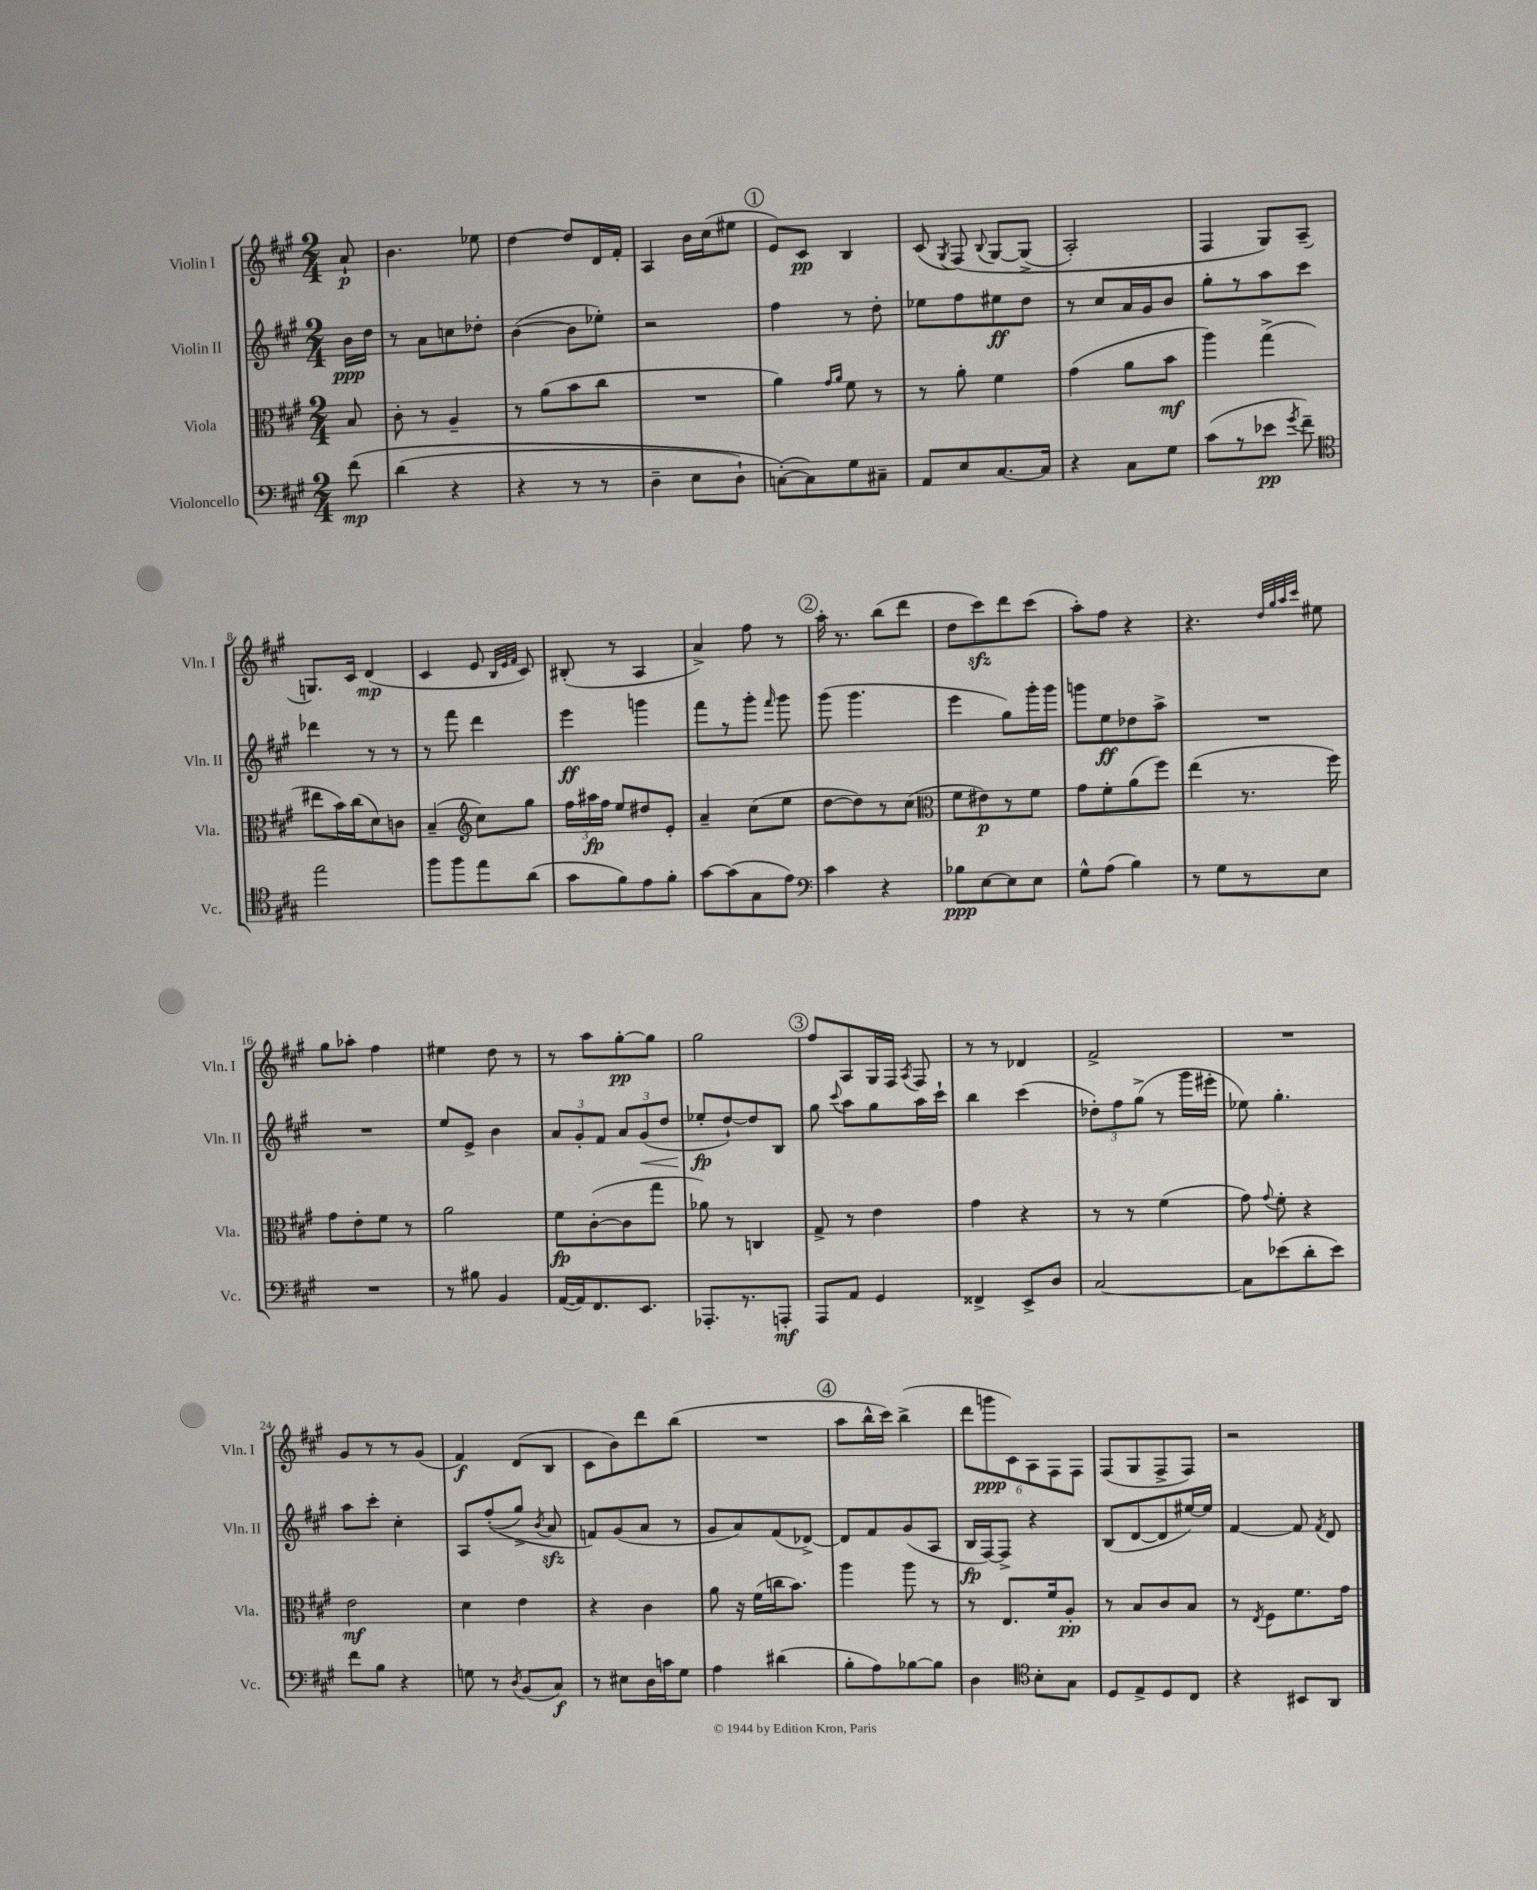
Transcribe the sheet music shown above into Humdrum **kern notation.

**kern	**kern	**kern	**kern
*staff4	*staff3	*staff2	*staff1
*clefF4	*clefC3	*clefG2	*clefG2
*k[f#c#g#]	*k[f#c#g#]	*k[f#c#g#]	*k[f#c#g#]
*M2/4	*M2/4	*M2/4	*M2/4
&(8f#	8B	16b	8a`
.	.	16dd	.
=	=	=	=
(4d	8c#'	8r	4.b
.	8r	8a	.
4r	4A~	8cc	.
.	.	8dd-'	8ee-
=	=	=	=
4r	8r	([4b	[4dd
.	(8a	.	.
8r	8b	8b]	8dd]
8r	8cc#	8ee-')	16d
.	.	.	16f#'
=	=	=	=
4D~	2r	2r	4A
8E	.	.	16b
.	.	.	(16cc#
8D`)	.	.	8ee#
=	=	=	=
([8C'&)	4a)	4ff#	8e)
8C])	.	.	8c#
.	16qqg#	.	.
.	16qqa	.	.
8G#	8f#	8r	4B
8C#~	8r	8dd'	.
=	=	=	=
8AA	8r	8ee-	(8c#
.	.	.	8qG#
8E	8a'	8ff#	&(8F#)
.	.	.	8qqB
[8.C#	4f#	8ee#	[8G#
.	.	8dd	(8G#^]
16C#]	.	.	.
=	=	=	=
4r	(4g#	8r	2A')
.	.	8cc#	.
8C#	8a	16a	.
.	.	16g#	.
8G#	8b	8b	.
=	=	=	=
(8c#	4aa)	8gg#'	4F#
8r	.	8r	.
8e-	(4gg#^	8aa	8G#&)
8qg#	.	.	.
8f#~)	.	8ccc#	(8A~
=	=	=	=
*clefC4	*	*	*
2ee	8ee#	4ddd-	8.G)
.	16b)	.	.
.	(16cc#	.	16c#
.	8d)	8r	(4d
.	8c	8r	.
=	=	=	=
8ff#	(4B~	8r	4c#
8ff#	.	8fff#	.
*	*clefG2	*	*
8ee	8cc#)	4ddd	8e
.	.	.	32qqB
.	.	.	32qqe
.	.	.	32qqf#
(8a	8gg#	.	8c#)
=	=	=	=
8g#	24ff#	4eee	(8B#'
.	24aa#	.	.
.	24ff#	.	.
8f#)	8ee	.	8r
8e	8dd#	4ggg	4A
8f#'	8e'	.	.
=	=	=	=
[8g#	4a~	8fff#	4a^)
(8g#]	.	8r	.
8G#	(8cc#	8ggg#'	8ff#
.	.	16qqfff#	.
8e)	8ee	8ggg#	8r
=	=	=	=
*clefF4	*	*	*
4c#	[8dd	(8ggg#	16aa'
.	.	.	8.r
.	8dd])	4.ggg#	.
4r	8r	.	(8bb
.	(8cc#	.	8ddd
=	=	=	=
*	*clefC3	*	*
8B-	8f#	4eee	8dd
[8E	8e#)	.	8ccc#)
8E]	8r	8gg#)	8ddd
8E	8f#	16ggg#'	(8ccc#
.	.	16ggg#	.
=	=	=	=
8G#^^	8g#	8ggg	8aa')
(8A	8f#'	8ee	8ff#
4B)	(8a	8dd-	4r
.	8ff#)	8aa^	.
=	=	=	=
8r	(4ee	2r	4.r
8G#	.	.	.
8r	8.r	.	.
.	.	.	32qqdd
.	.	.	32qqgg#
.	.	.	32qqaa
.	.	.	32qqccc#
8E	.	.	8ee#
.	16ff#)	.	.
=	=	=	=
2r	8g#	2r	8gg#
.	8e'	.	8aa-'
.	8f#	.	4ff#
.	8r	.	.
=	=	=	=
8r	2a	8ee	4ee#
8B#	.	8e^	.
4BB	.	4b	8dd
.	.	.	8r
=	=	=	=
([16AA	8f#	12a	8r
16AA])	.	.	.
.	.	12g#'	.
8.FF#	([8c#'	.	8aa
.	.	12f#	.
.	8c#]	12a	[8gg#'
8.EE	.	.	.
.	.	(12g#	.
.	8gg#	.	8gg#]
.	.	12dd	.
=	=	=	=
8.AAA-'	8a-)	8ee-'	2gg#
.	8r	[8dd`)	.
8.r	.	.	.
.	4C	8dd]	.
8AAA'	.	8B	.
=	=	=	=
8AAA	8G#^	8gg#	8ff#
.	.	8qqccc#	.
8AA	8r	8aa	8A
4GG#	4e	8gg#	16G#
.	.	.	16F#
.	.	.	8qA
.	.	16aa	8F#
.	.	16ccc#`	.
=	=	=	=
4FF##^	4g#	4bb	8r
.	.	.	8r
8EE^	4r	(4ccc#	4d-
8D	.	.	.
=	=	=	=
[2C#	8r	12dd-')	2f#^
.	.	12ff#	.
.	8r	.	.
.	.	(12gg#^	.
.	(4f#	8r	.
.	.	16ggg#	.
.	.	16eee#'	.
=	=	=	=
8C#]	8g#)	8ee-)	2r
.	8qqg#	.	.
(8e-	8f#'	4.gg#'	.
8d'	4r	.	.
8e-)	.	.	.
=	=	=	=
8f#	2e	8aa	8g#
8B	.	8ccc#'	8r
4r	.	4cc#'	8r
.	.	.	(8g#
=	=	=	=
8G	4d	8A	4f#)
8r	.	&((8ff#'	.
8qD	.	.	.
(8BB	4e	8gg#^)	(8d
.	.	8qb	.
8C#)	.	8a	8B
=	=	=	=
8r	4r	8f&)	8c#
8E#	.	(8g#	8b)
16D	4c#	8a	8ddd
16c	.	.	.
8G#	.	8r	(8bb
=	=	=	=
4A	8a	8g#	2r
.	16r	8a)	.
.	(16f#	.	.
(4d#	16cc	(8f#	.
.	8.b)	.	.
.	.	[8d-^)	.
=	=	=	=
8B'	4aa	8d-]	8aa
8A)	.	8f#	16bb^^
.	.	.	16ccc#)
[8B-	8aa	(8g#	(4bb^
8B-]	8r	8A	.
=	=	=	=
4D	8r	16B	12ddd
.	.	[16F#)	.
.	.	.	12ggg
.	8.E	8F#^]	.
.	.	.	12c#)
*clefC4	*	*	*
8B'	.	4r	12A
.	16f#	.	.
.	.	.	12F#
8G#	8A'	.	.
.	.	.	12F#
=	=	=	=
8D	8r	(8B	(8F#
8E^	8B	[8d	8G#
8D	8c#	8d]	8F#^
8C#	8B	[16ee#)	8F#)
.	.	16ee#]	.
=	=	=	=
4r	8r	[4f#	2r
.	8qE	.	.
.	8F#	.	.
8BB#	8.f#	8f#]	.
.	.	8qf#	.
8AA	.	8d	.
.	16g#	.	.
==	==	==	==
*-	*-	*-	*-
